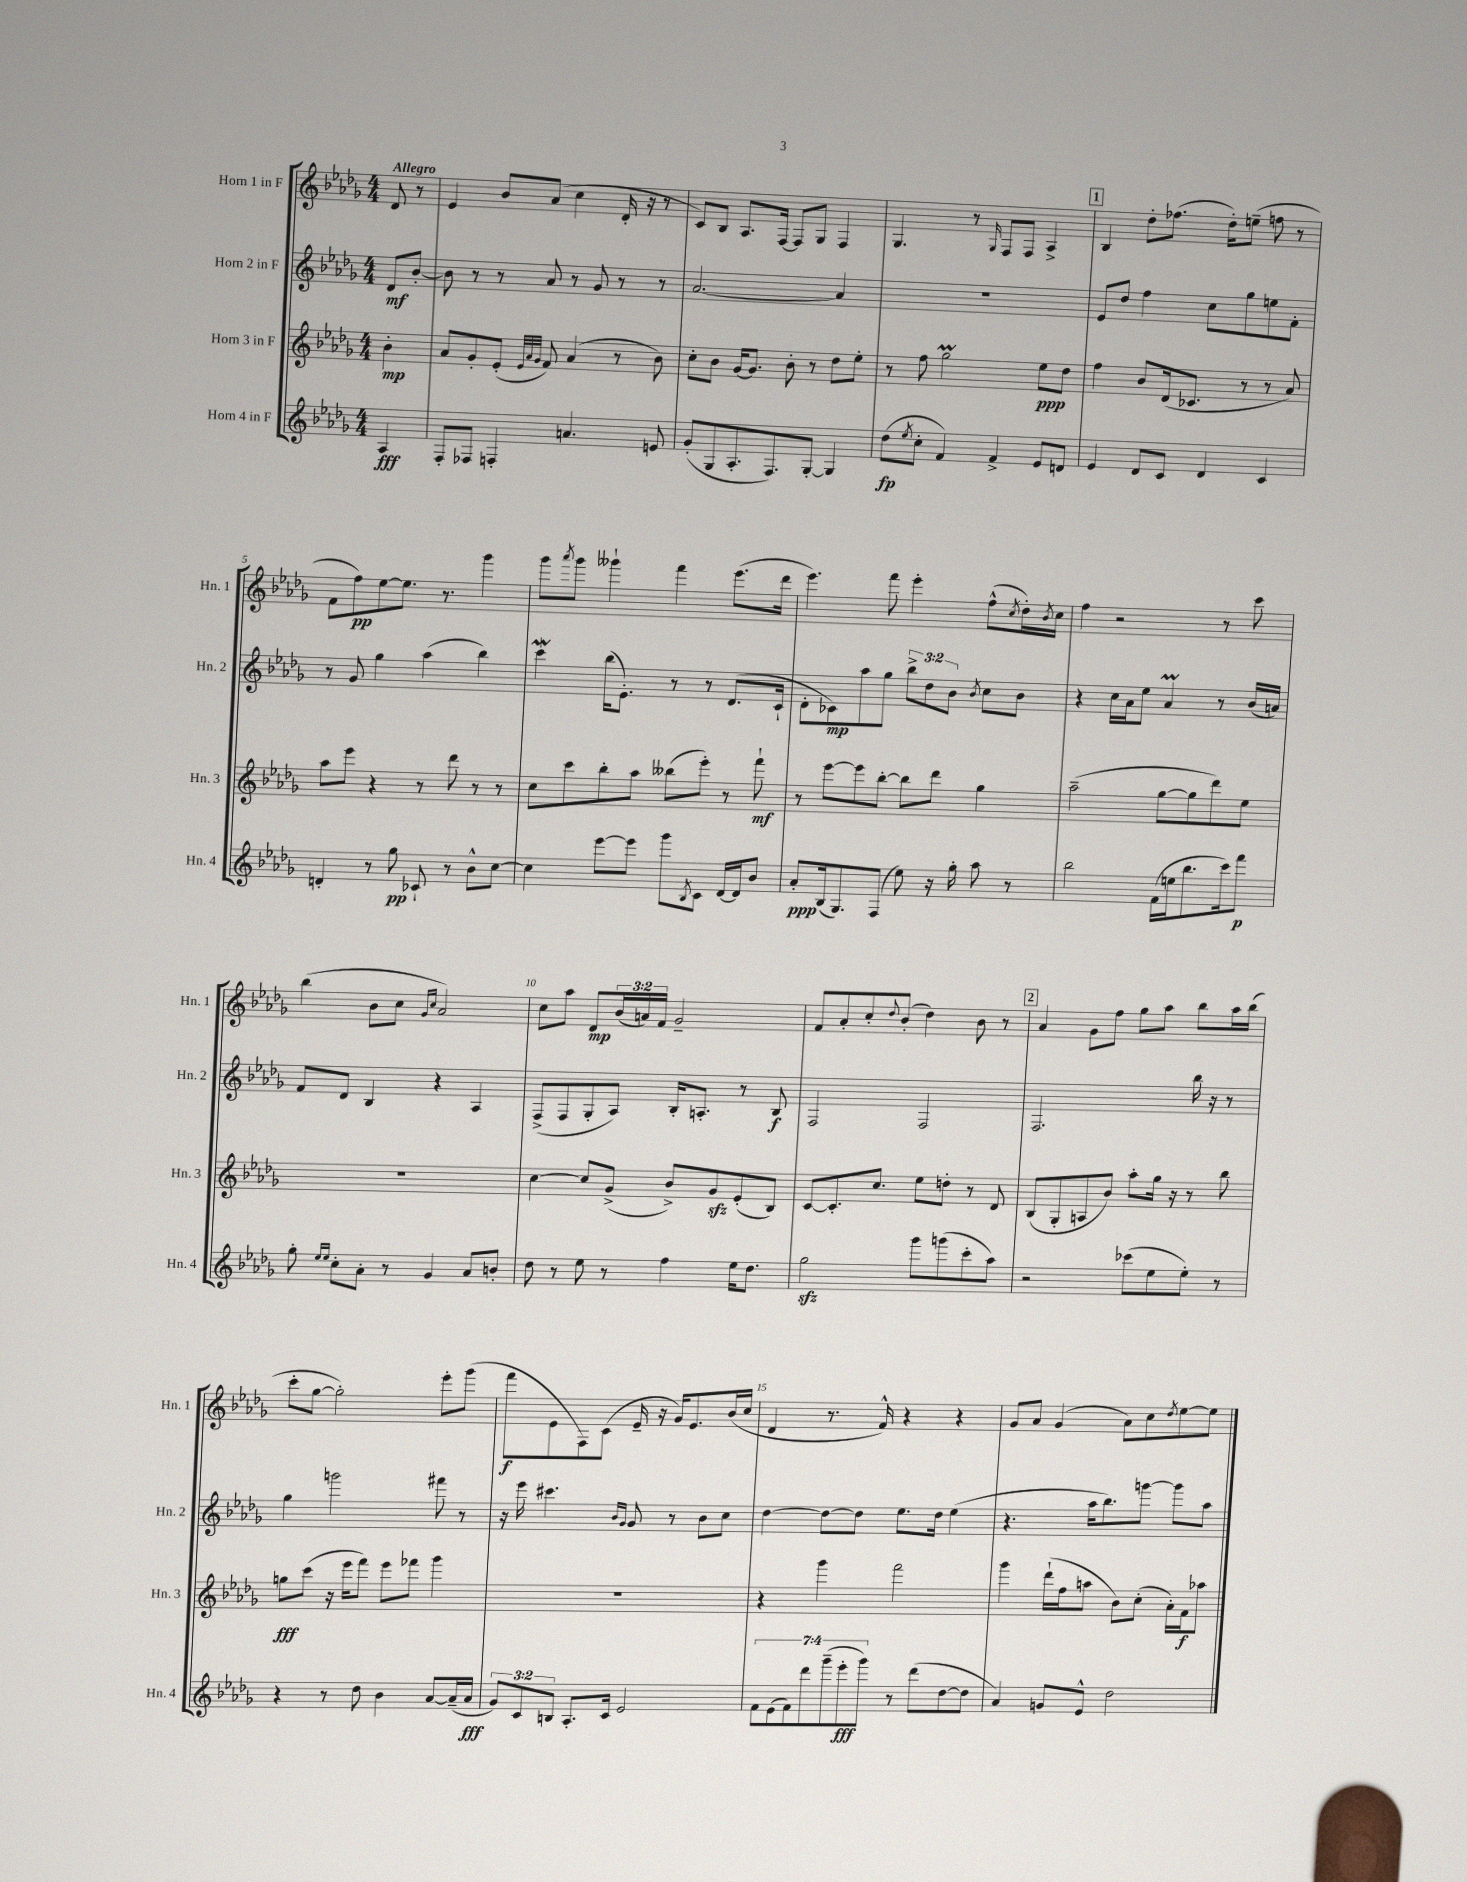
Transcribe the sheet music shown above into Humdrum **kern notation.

**kern	**kern	**kern	**kern
*staff4	*staff3	*staff2	*staff1
*clefG2	*clefG2	*clefG2	*clefG2
*k[b-e-a-d-g-]	*k[b-e-a-d-g-]	*k[b-e-a-d-g-]	*k[b-e-a-d-g-]
*M4/4	*M4/4	*M4/4	*M4/4
4A-	4b-'	8d-	8d-
.	.	[8b-'	8r
=	=	=	=
8F'	8a-	8b-]	4e-
8F-	8g-'	8r	.
4F'	(8e-'	8r	8b-
.	32qqe-	.	.
.	32qqa-	.	.
.	32qqg-	.	.
.	8f)	8a-	(8a-
4.a	(4a-	8r	4cc
.	.	8g-	.
.	8r	8r	16d-'
.	.	.	16r
8e	8b-)	8r	8r
=	=	=	=
(8g-'	8cc'	[2.a-	8c)
8G-	8b-	.	8B-
8.A-'	[16g-	.	8.A-
.	8.g-]	.	.
8.F)	.	.	[16F
.	8b-'	.	8F]
[8G-'	8r	.	8G-
4G-]	8dd-	4a-]	4F
.	8ee-'	.	.
=	=	=	=
(8dd-	8r	1r	4.G-
8qee-	.	.	.
8cc'	8ff	.	.
4f)	2gg-	.	.
.	.	.	8r
.	.	.	16qqG-
4f^	.	.	8F
.	.	.	8F
8e-	8ee-	.	4A-^
8d	8dd-	.	.
=	=	=	=
4e-	4ff	8e-	4B-
.	.	8dd-	.
8d-	8b-	4ff	8dd-'
8c	(16d-	.	(8.ff-
.	8.c-	.	.
4d-	.	8cc	.
.	.	.	16dd-')
.	8r	8gg-	(8ee~
4c	8r	8ee	8ff
.	8a-)	8f'	8r
=	=	=	=
4d'	8aa-	8r	8f
.	8eee-	8g-	8ff)
8r	4r	4gg-	[8ee-
8gg-	.	.	8.ee-]
8c-`	8r	(4aa-	.
.	.	.	8.r
8r	8ddd-	.	.
8b-^^	8r	4bb-)	4ggg-
[8cc	8r	.	.
=	=	=	=
4cc]	8cc	4ccc	8ggg-
.	.	.	8qaaa-
.	8ccc	.	8ggg-
[8eee-	8bb-'	(16bb-	4ggg--`
.	.	8.e-')	.
8eee-]	8aa-	.	.
8ggg-	(8bb--	8r	4fff
8qB-	.	.	.
8c	8eee-')	8r	.
[16d-	8r	(8.d-	(8.eee-
16d-]	.	.	.
8b-	8fff`	.	.
.	.	16c`	16ddd-
=	=	=	=
8a-'	8r	8d-'	4.eee-)
(16B-	[8eee-	8c-)	.
8.G-)	.	.	.
.	8eee-]	8aa-	.
(8F	[8bb-'	8gg-	8fff
8ee-)	8bb-]	12bb-^	4eee-'
.	.	12dd-	.
16r	8ddd-	.	.
.	.	12b-	.
16gg-'	.	.	.
.	.	8qb-	.
8aa-	4gg-	8cc	(8ff^^
.	.	.	8qcc
8r	.	8b-	16dd-')
.	.	.	8qb-
.	.	.	16cc
=	=	=	=
2bb-	(2aa-~	4r	4ff
.	.	16cc	2r
.	.	16a-	.
.	.	8ee-	.
(16f	[8gg-	4a-	.
16ee	.	.	.
8.bb-	8gg-]	.	.
.	8ddd-)	8r	8r
16ccc)	.	.	.
8fff	8ee-	(16b-	8ccc
.	.	16a)	.
=	=	=	=
8gg-'	1r	8f	(4bb-
16qqee-	.	.	.
16qqee-	.	.	.
8cc'	.	8d-	.
8a-'	.	4B-	8b-
8r	.	.	8cc
.	.	.	16qqg-
.	.	.	16qqcc
4g-	.	4r	2a-)
8a-	.	4A-	.
8b'	.	.	.
=	=	=	=
8dd-	[4cc	(8F^	8cc
8r	.	8F	8aa-
8ee-	8cc]	8G-'	8d-
8r	(8g-^	8A-)	(24b-
.	.	.	24a)
.	.	.	24f
4ff	8b-^)	16B-'	2g-~
.	.	8.A'	.
.	8g-	.	.
16ee-	(8e-'	8r	.
8.dd-	.	.	.
.	8B-)	8B-	.
=	=	=	=
2gg-	[8c	2F	8f
.	8.c']	.	8a-'
.	.	.	8cc'
.	8.cc	.	.
.	.	.	8qqdd-
.	.	.	(8b-'
8ggg-	8ee-	2F	4dd-)
(8ggg	8dd'	.	.
8ccc'	8r	.	8b-
8aa-)	8d-	.	8r
=	=	=	=
2r	(8B-	2.F	4a-
.	8G-'	.	.
.	8A	.	8g-
.	8b-)	.	8ff
(8ccc-	8aa-'	.	8gg-
8ee-	16gg-	.	8aa-
.	16r	.	.
8ee-')	8r	16bb-	8bb-
.	.	16r	.
8r	8bb-	8r	16aa-
.	.	.	(16bb-
=	=	=	=
4r	8gg	4gg-	8ccc'
.	(8ccc	.	[8gg-
8r	16r	2ggg	2gg-'])
.	16eee-	.	.
8dd-	8fff)	.	.
4b-	8eee-	.	.
.	8fff-	.	.
[8a-	4ggg-	8fff#	8eee-'
(16a-~]	.	8r	(8ggg-
16a-	.	.	.
=	=	=	=
12g-)	1r	16r	8fff
.	.	16eee-	.
12c	.	.	.
.	.	4.ccc#	8e-
12B	.	.	.
8.A-'	.	.	8F)
.	.	.	(8c
16c	.	.	.
.	.	16qqb-	.
.	.	16qqg-	.
2e-	.	8g-	16e-~
.	.	.	16r
.	.	8r	16g-)
.	.	.	8.e-
.	.	8b-	.
.	.	8cc	(16b-
.	.	.	16cc
=	=	=	=
14f	4r	[4dd-	4d-
(14e-	.	.	.
14f)	.	.	.
14ddd-	.	.	.
.	4ggg-	8dd-_	8.r
(14ggg-~	.	.	.
14eee-'	.	.	.
.	.	8dd-]	.
14ggg-)	.	.	.
.	.	.	16f^^)
8r	2fff	8.ee-	4r
(8ddd-	.	.	.
.	.	16dd-	.
[8dd-	.	(4ee-	4r
8dd-]	.	.	.
=	=	=	=
4a-)	4ggg-	4.r	8g-
.	.	.	8a-
8g	(16ddd-`	.	(4g-
.	16ff	.	.
8e-^^	8aa	16aa-	.
.	.	8.bb-)	.
2dd-	8b-)	.	8a-)
.	(8cc'	[8ggg	8cc
.	.	.	8qdd-
.	16a-')	8ggg]	[8ee-
.	16f	.	.
.	8aa-	8aa-	8ee-]
==	==	==	==
*-	*-	*-	*-
